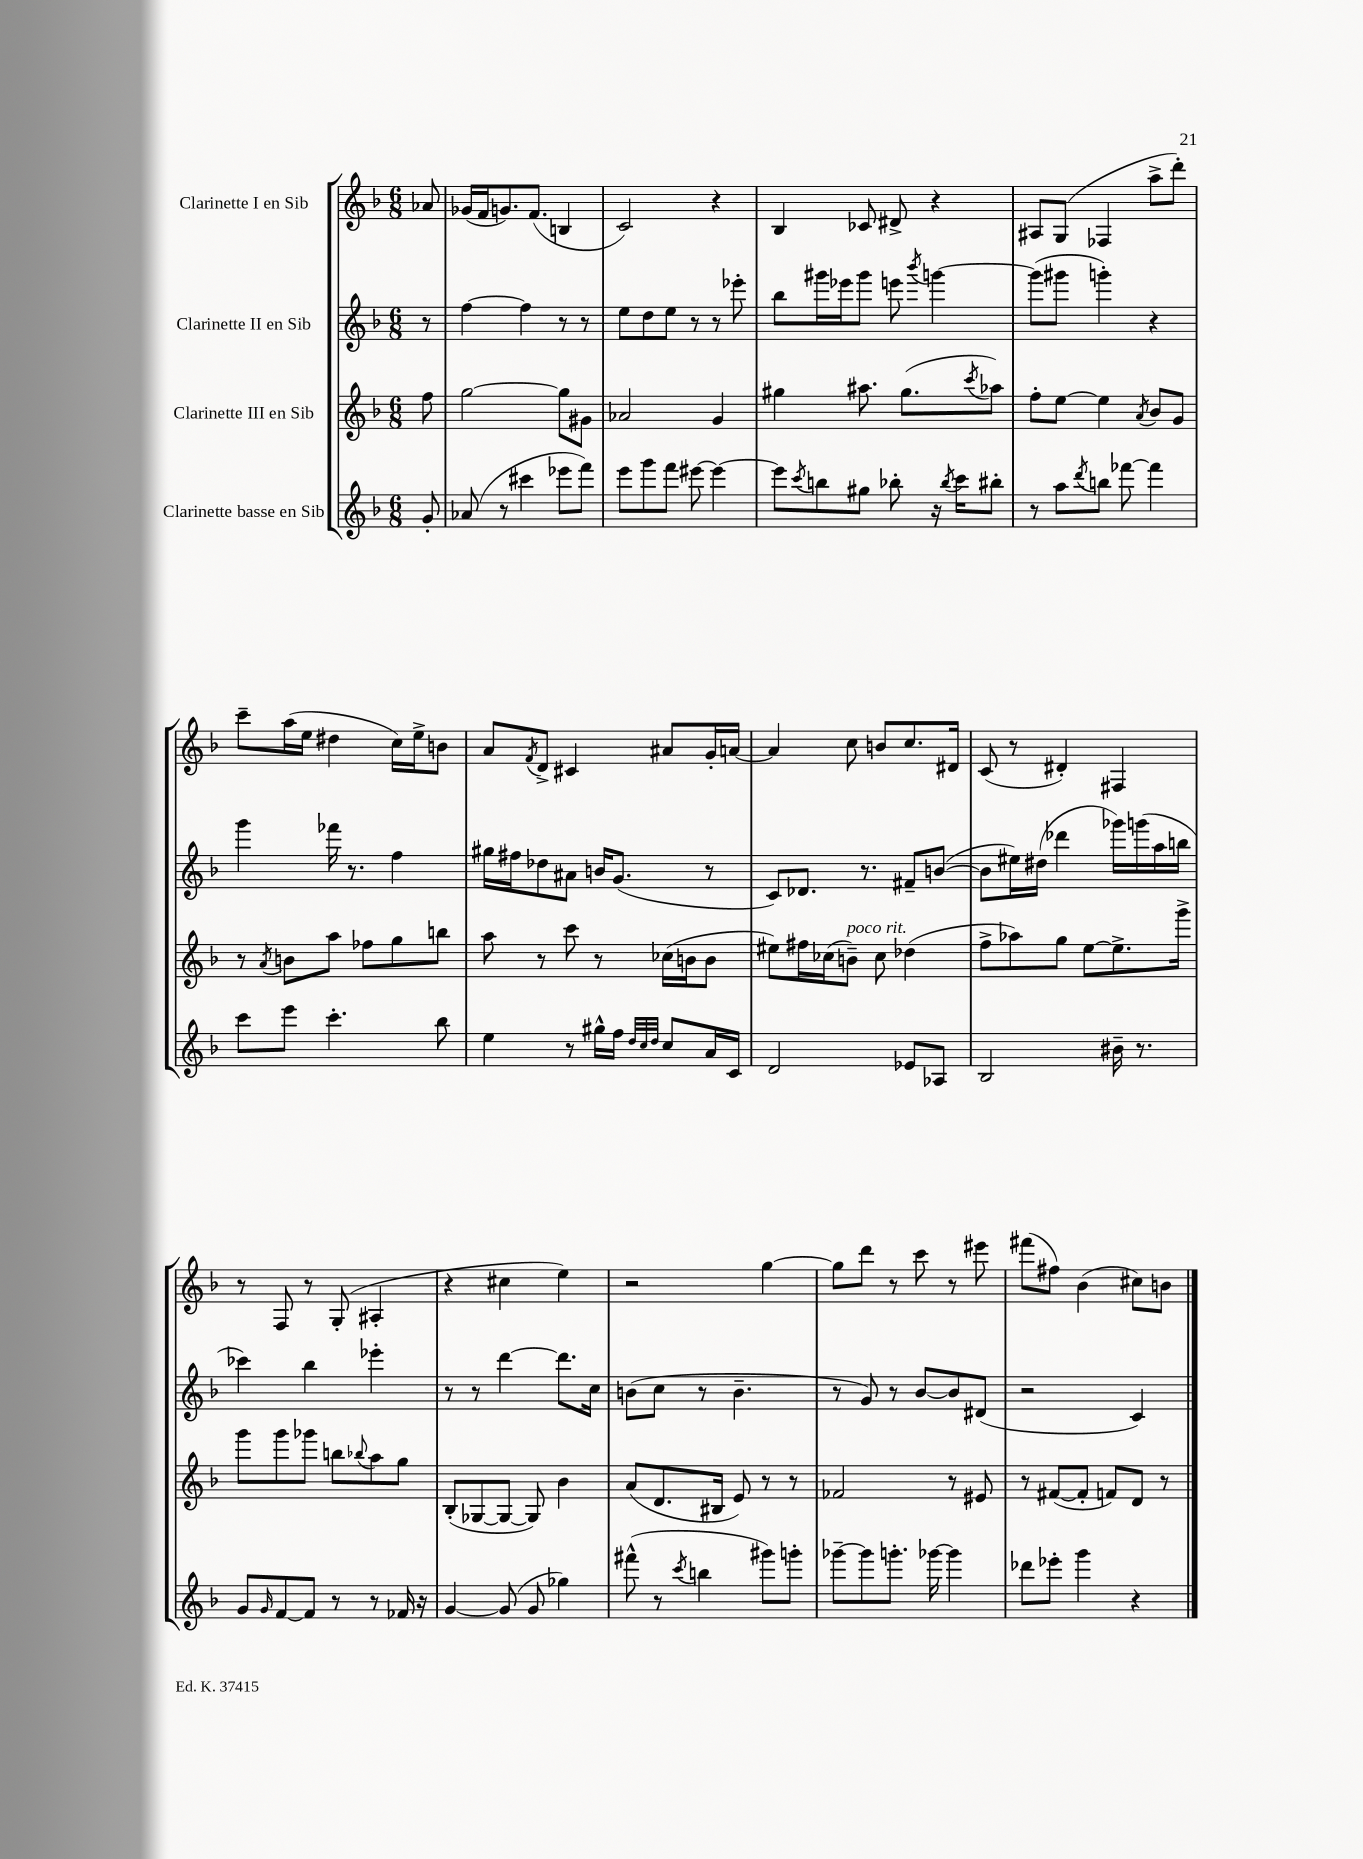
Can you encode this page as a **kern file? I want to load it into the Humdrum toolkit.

**kern	**kern	**kern	**kern
*staff4	*staff3	*staff2	*staff1
*clefG2	*clefG2	*clefG2	*clefG2
*k[b-]	*k[b-]	*k[b-]	*k[b-]
*M6/8	*M6/8	*M6/8	*M6/8
8g'/	8ff\	8r	8a-/
=	=	=	=
(8a-/	[2gg\	[4ff\	(16g-/LL
.	.	.	16f/J
8r	.	.	8.g/)
4ccc#\	.	4ff\]	.
.	.	.	(8.f/J
8eee-\L	8gg\]L	8r	4B/
8fff\J)	8g#\J	8r	.
=	=	=	=
8eee\L	2a-/	8ee\L	2c/)
8ggg\	.	8dd\	.
8fff\J	.	8ee\J	.
[8eee#\	.	8r	.
4eee#\_	4g/	8r	4r
.	.	8eee-'\	.
=	=	=	=
8eee#\]L	4gg#\	8bb-\L	4B-/
8qccc/	.	.	.
8bb\	.	16ggg#\L	.
.	.	16eee-\J	.
8gg#\J	8.aa#\	8ggg#\J	8c-/
8bb-'\	.	8eee\	8d#^/
.	(8.gg#\L	.	.
.	.	8qbbb-/	.
16r	.	[4ggg\	4r
8qbb-/	.	.	.
16ccc\LK	.	.	.
.	8qccc/	.	.
8bb#'\J	8aa-\J)	.	.
=	=	=	=
8r	8ff'\L	(8ggg\]L	8A#/L
8aa\L	[8ee\J	8ggg#\J	(8G/J
8qddd/	.	.	.
8bb\J	4ee\]	4ggg'\)	4F-/
[8fff-\	.	.	.
.	8qa/	.	.
4fff-\]	8b-/L	4r	8aa^\L
.	8g/J	.	8ddd'\J)
=	=	=	=
8ccc\L	8r	4ggg\	8ccc~\L
.	8qa/	.	.
8eee\J	8b\L	.	(16aa\L
.	.	.	16ee\JJ
4.ccc'\	8aa\J	16fff-\	4dd#\
.	.	8.r	.
.	8ff-\L	.	.
.	8gg\	4ff\	16cc\LL)
.	.	.	16ee^\J
8bb-\	8bb\J	.	8b\J
=	=	=	=
4ee\	8aa\	16gg#\LL	8a/L
.	.	16ff#\J	.
.	.	.	8qf/
.	8r	8dd-\	8d^/J
8r	8ccc\	8a#\J	4c#/
16gg#^^\LL	8r	16b/LK	.
16ff\JJ	.	(8.g/J	.
32qqdd/LLL	.	.	.
32qqcc/	.	.	.
32qqdd/JJJ	.	.	.
8cc/L	(16cc-\LL	.	8a#/L
.	16b\J	.	.
16a/L	8b\J	8r	16g'/L
16c/JJ	.	.	[16a/JJ
=	=	=	=
2d/	8ee#\L)	8c/L)	4a/]
.	16ff#\L	8.d-/J	.
.	(16cc-\J	.	.
.	8b~\J)	.	8cc\
.	.	8.r	.
.	8cc-\	.	8b/L
8e-/L	(4dd-\	8f#~/L	8.cc/
8A-/J	.	([8b/J	.
.	.	.	16d#/Jk
=	=	=	=
2B-/	8ff^\L	8b\]L	(8c/
.	8aa-\)	16ee#\L)	8r
.	.	(16dd#\JJ	.
.	8gg\J	4ddd-\	4d#'/)
.	[8ee\L	.	.
16b#~\	8.ee^\]	16ggg-\LL)	4F#/
8.r	.	(16ggg\	.
.	.	16aa\	.
.	16ggg^\Jk	16bb\JJ	.
=	=	=	=
8g/L	8ggg\L	4ccc-\)	8r
16qqg/	.	.	.
[8f/	8ggg\	.	8F/
8f/]J	8ggg-\J	4bb-\	8r
8r	8bb\L	.	(8G'/
.	8qqbb-/	.	.
8r	8aa\	4eee-'\	4A#'/
16f-/	8gg\J	.	.
16r	.	.	.
=	=	=	=
[4g/	(8B-'/L	8r	4r
.	[8G-/	8r	.
(8g/]	8G-/_J	[4ddd\	4cc#\
8g/	8G-/])	.	.
4gg-\)	4b-\	8.ddd\]L	4ee\)
.	.	16cc\Jk	.
=	=	=	=
(8fff#^^\	(8a/L	(8b\L	2r
8r	8.d/	8cc\J	.
8qccc/	.	.	.
4bb\	.	8r	.
.	16B#/Jk	.	.
.	8e/)	4.b~\	.
8ggg#\L)	8r	.	[4gg\
8ggg'\J	8r	.	.
=	=	=	=
[8ggg-~\L	2f-/	8r	8gg\]L
8ggg-\]	.	8g/)	8ddd\J
8.ggg'\J	.	8r	8r
.	.	[8b-/L	8ccc\
[16ggg-\	.	.	.
4ggg-\]	8r	8b-/]	8r
.	8e#/	(8d#/J	8eee#\
=	=	=	=
8ddd-\L	8r	2r	(8fff#\L
8eee-'\J	([8f#/L	.	8ff#\J)
4ggg\	8f#'/]J	.	(4b-\
.	8f/L)	.	.
4r	8d/J	4c/)	8cc#\L)
.	8r	.	8b\J
==	==	==	==
*-	*-	*-	*-
